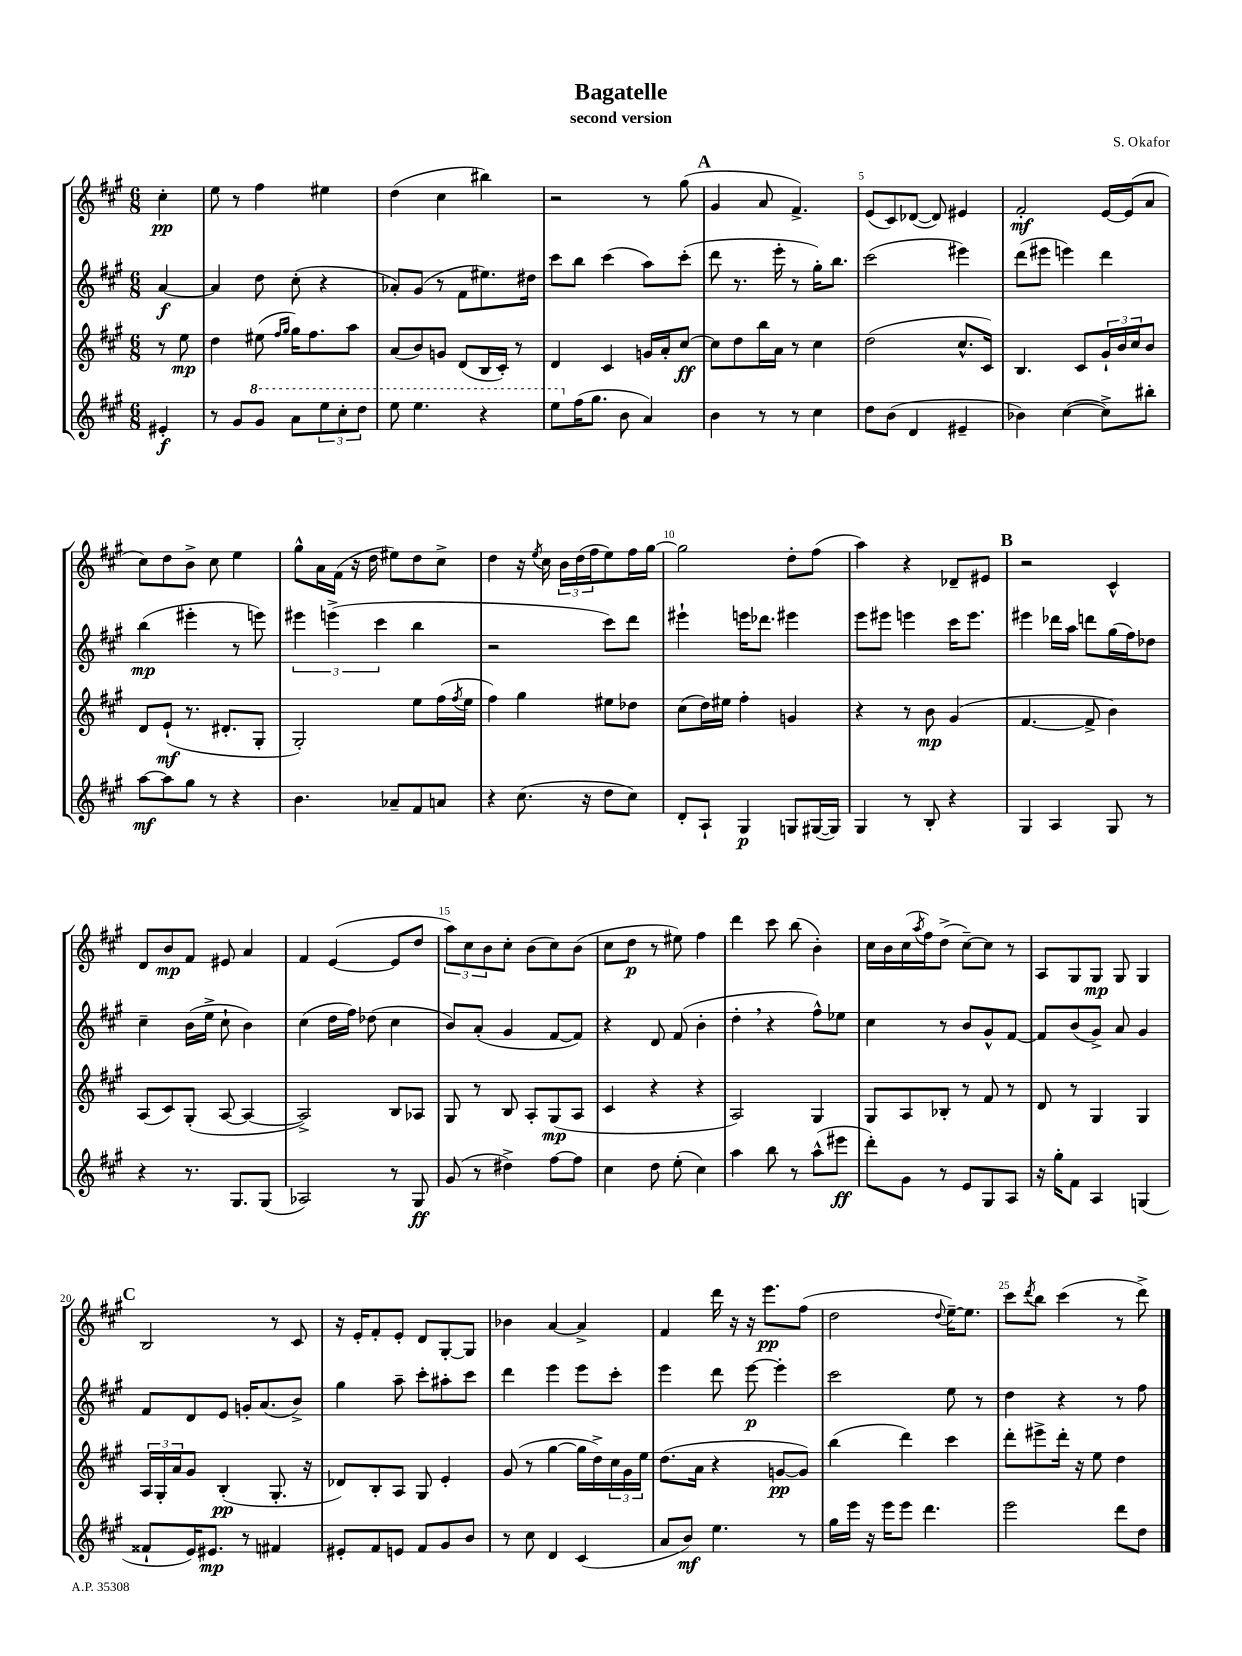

**kern	**dynam	**kern	**dynam	**kern	**dynam	**kern	**dynam
*part4	*part4	*part3	*part3	*part2	*part2	*part1	*part1
*staff4	*staff4	*staff3	*staff3	*staff2	*staff2	*staff1	*staff1
*clefG2	*	*clefG2	*	*clefG2	*	*clefG2	*
*k[f#c#g#]	*	*k[f#c#g#]	*	*k[f#c#g#]	*	*k[f#c#g#]	*
*M6/8	*	*M6/8	*	*M6/8	*	*M6/8	*
=	=	=	=	=	=	=	=
4e#X'/	f	8r	.	[4a/	f	4cc#'\	pp
.	.	8ee\	mp	.	.	.	.
=1	=1	=1	=1	=1	=1	=1	=1
8r	.	4dd\	.	4a/]	.	8ee\	.
8g#/L	.	.	.	.	.	8r	.
*8va	*	*	*	*	*	*	*
8gg#/J	.	(8ee#X\	.	8dd\	.	4ff#\	.
.	.	16qqff#/LL	.	.	.	.	.
.	.	16qqgg#/JJ	.	.	.	.	.
8aa\L	.	16gg#\KL)	.	(8cc#'\	.	.	.
.	.	8.ff#\	.	.	.	.	.
12eee\	.	.	.	4r	.	4ee#X\	.
12ccc#'\	.	.	.	.	.	.	.
.	.	8aa\J	.	.	.	.	.
12ddd\J	.	.	.	.	.	.	.
=2	=2	=2	=2	=2	=2	=2	=2
8eee\	.	(8a/L	.	8a-X'/L)	.	(4dd\	.
4.eee\	.	8b/)	.	(8g#/J	.	.	.
.	.	8gn/J	.	8r	.	4cc#\	.
.	.	(8d/L	.	8f#\L	.	.	.
4r	.	16B/L	.	8.ee#X\)	.	4bb#X\)	.
.	.	16c#'/JJ)	.	.	.	.	.
.	.	8r	.	.	.	.	.
.	.	.	.	16dd#X\Jk	.	.	.
=3	=3	=3	=3	=3	=3	=3	=3
8eee\L	.	4d/	.	8ccc#\L	.	2r	.
*X8va	*	*	*	*	*	*	*
(16ff#\K	.	.	.	8bb\J	.	.	.
8.gg#\J	.	.	.	.	.	.	.
.	.	4c#/	.	(4ccc#\	.	.	.
8b\	.	.	.	.	.	.	.
4a/)	.	16gn/LL	.	8aa\L)	.	8r	.
.	.	16a'/J	.	.	.	.	.
.	.	[8cc#/J	ff	(8ccc#'\J	.	(8gg#\	.
!!LO:REH:place=s1:t=A
=4	=4	=4	=4	=4	=4	=4	=4
4b\	.	8cc#\L]	.	8ddd\	.	4g#/	.
.	.	8dd\	.	8.r	.	.	.
8r	.	16bb\L	.	.	.	8a/	.
.	.	16a\JJ	.	16eee'\	.	.	.
8r	.	8r	.	8r	.	4.f#^/)	.
4cc#\	.	4cc#\	.	16gg#'\KL)	.	.	.
.	.	.	.	8.bb\J	.	.	.
=5	=5	=5	=5	=5	=5	=5	=5
8dd\L	.	(2dd\	.	(2ccc#\	.	(8e/L	.
(8b\J	.	.	.	.	.	8c#/)	.
4d/	.	.	.	.	.	([8d-X/J	.
.	.	.	.	.	.	8d-/])	.
4e#X~/	.	8.cc#^^/L	.	4eee#X\)	.	4e#X/	.
.	.	16c#/Jk)	.	.	.	.	.
=6	=6	=6	=6	=6	=6	=6	=6
4b-X\)	.	4.B/	.	(8ddd\L	.	2f#'/	mf
.	.	.	.	8eee#X\J	.	.	.
([4cc#\	.	.	.	4eeen\)	.	.	.
.	.	8c#/L	.	.	.	.	.
8cc#^\L])	.	24g#`/L	.	4ddd\	.	[16e/LL	.
.	.	24b/	.	.	.	.	.
.	.	.	.	.	.	(16e/J]	.
.	.	24cc#/J	.	.	.	.	.
8bb#X'\J	.	8b/J	.	.	.	8a/J	.
!!LO:LB:g=z
=7	=7	=7	=7	=7	=7	=7	=7
[8aa\L	mf	8d/L	.	(4bb\	mp	8cc#\L)	.
8aa\]	.	(8e`/J	mf	.	.	8dd\	.
8gg#\J	.	8.r	.	4eee#X'\	.	8b^\J	.
8r	.	.	.	.	.	8cc#\	.
.	.	8.d#X'/L	.	.	.	.	.
4r	.	.	.	8r	.	4ee\	.
.	.	8G#'/J	.	8eeen\)	.	.	.
=8	=8	=8	=8	=8	=8	=8	=8
4.b\	.	2G#'/)	.	6eee#X\	.	8gg#^^\L	.
.	.	.	.	.	.	16a\L	.
.	.	.	.	(6eeen^\	.	.	.
.	.	.	.	.	.	(16f#\JJ	.
.	.	.	.	.	.	16r	.
.	.	.	.	.	.	16dd\	.
.	.	.	.	6ccc#\	.	.	.
8a-X~/L	.	.	.	.	.	8ee#X\L)	.
8f#/	.	8ee\L	.	4bb\	.	8dd\	.
8an/J	.	(16ff#\L	.	.	.	8cc#^\J	.
.	.	8qff#/	.	.	.	.	.
.	.	16ee\JJ	.	.	.	.	.
=9	=9	=9	=9	=9	=9	=9	=9
4r	.	4ff#\)	.	2r	.	4dd\	.
(8.cc#\	.	4gg#\	.	.	.	16r	.
.	.	.	.	.	.	8qee/	.
.	.	.	.	.	.	16cc#\	.
.	.	.	.	.	.	24b\LL	.
.	.	.	.	.	.	(24dd\	.
16r	.	.	.	.	.	.	.
.	.	.	.	.	.	24ff#\J	.
8dd\L	.	8ee#X\L	.	8ccc#\L)	.	8ee\)	.
8cc#\J)	.	8dd-X\J	.	8ddd\J	.	16ff#\L	.
.	.	.	.	.	.	[16gg#\JJ	.
=10	=10	=10	=10	=10	=10	=10	=10
8d'/L	.	(8cc#\L	.	4eee#X`\	.	2gg#\]	.
8A`/J	.	16dd\L)	.	.	.	.	.
.	.	16ee#X\JJ	.	.	.	.	.
4G#/	p	4ff#'\	.	16eeen\KL	.	.	.
.	.	.	.	8.ddd-X\J	.	.	.
8Gn/L	.	4gn/	.	4eee#X\	.	8dd'\L	.
([16G#X/L	.	.	.	.	.	(8ff#\J	.
16G#/JJ])	.	.	.	.	.	.	.
=11	=11	=11	=11	=11	=11	=11	=11
4G#/	.	4r	.	8eee\L	.	4aa\)	.
.	.	.	.	8eee#X\J	.	.	.
8r	.	8r	.	4eeen\	.	4r	.
8B'/	.	8b\	mp	.	.	.	.
4r	.	(4g#/	.	16ccc#\KL	.	8d-X~/L	.
.	.	.	.	8.eee\J	.	.	.
.	.	.	.	.	.	8e#X/J	.
!!LO:REH:place=s1:t=B
=12	=12	=12	=12	=12	=12	=12	=12
4G#/	.	[4.f#/	.	4eee#X\	.	2r	.
4A/	.	.	.	16ddd-X\LL	.	.	.
.	.	.	.	16aa\JJ	.	.	.
.	.	8f#^/]	.	8dddn\L	.	.	.
8G#/	.	4b\)	.	(16gg#\L	.	4c#^^/	.
.	.	.	.	16ff#\J)	.	.	.
8r	.	.	.	8dd-X\J	.	.	.
!!LO:LB:g=z
=13	=13	=13	=13	=13	=13	=13	=13
4r	.	(8A/L	.	4cc#~\	.	8d/L	.
.	.	8c#/)	.	.	.	8b/	mp
8.r	.	(8G#'/J	.	(16b\LL	.	8f#/J	.
.	.	.	.	16ee^\JJ	.	.	.
.	.	[8A/	.	8cc#`\	.	8e#X/	.
8.G#/L	.	.	.	.	.	.	.
.	.	4A/_	.	4b\)	.	4a/	.
(8G#/J	.	.	.	.	.	.	.
=14	=14	=14	=14	=14	=14	=14	=14
2A-X/)	.	2A^/])	.	(4cc#\	.	4f#/	.
.	.	.	.	16dd\LL	.	([4e/	.
.	.	.	.	16ff#\JJ)	.	.	.
.	.	.	.	(8dd-X\	.	.	.
8r	.	8B/L	.	4cc#\	.	8e/L]	.
8G#/	ff	8A-X/J	.	.	.	8dd/J	.
=15	=15	=15	=15	=15	=15	=15	=15
(8g#/	.	8G#/	.	8b/L)	.	12aa\L)	.
.	.	.	.	.	.	12cc#\	.
8r	.	8r	.	(8a'/J	.	.	.
.	.	.	.	.	.	12b\	.
4dd#X^\)	.	8B/	.	4g#/	.	8cc#'\J	.
.	.	8A'/L	.	.	.	(8b\L	.
[8ff#\L	.	(8G#/	mp	[8f#/L	.	8cc#\)	.
8ff#\J]	.	8A/J	.	8f#/J])	.	(8b\J	.
=16	=16	=16	=16	=16	=16	=16	=16
4cc#\	.	4c#/	.	4r	.	8cc#\L	.
.	.	.	.	.	.	8dd\J	p
8dd\	.	4r	.	8d/	.	8r	.
(8ee'\	.	.	.	(8f#/	.	8ee#X\)	.
4cc#\)	.	4r	.	4b'\	.	4ff#\	.
=17	=17	=17	=17	=17	=17	=17	=17
4aa\	.	2A/)	.	4dd',\	.	4ddd\	.
8bb\	.	.	.	4r	.	8ccc#\	.
8r	.	.	.	.	.	(8bb\	.
(8aa^^\L	.	4G#/	.	8ff#^^\L)	.	4b'\)	.
8eee#X\J	ff	.	.	8ee-X\J	.	.	.
=18	=18	=18	=18	=18	=18	=18	=18
8ddd'\L)	.	8G#/L	.	4cc#\	.	16cc#\LL	.
.	.	.	.	.	.	16b\	.
8g#\J	.	8A/	.	.	.	(16cc#\	.
.	.	.	.	.	.	8qaa/	.
.	.	.	.	.	.	16ff#\J)	.
8r	.	8B-X'/J	.	8r	.	(8dd^\J	.
8e/L	.	8r	.	8b/L	.	[8cc#~\L)	.
8G#/	.	8f#/	.	8g#^^/	.	8cc#\J]	.
8A/J	.	8r	.	[8f#/J	.	8r	.
=19	=19	=19	=19	=19	=19	=19	=19
16r	.	8d/	.	8f#/L]	.	8A/L	.
16gg#'\KL	.	.	.	.	.	.	.
8f#\J	.	8r	.	(8b/	.	8G#/	.
4A/	.	4G#/	.	8g#^/J)	.	8G#/J	mp
.	.	.	.	8a/	.	8G#/	.
(4Gn/	.	4G#/	.	4g#/	.	4G#/	.
!!LO:LB:g=z
!!LO:REH:place=s1:t=C
=20	=20	=20	=20	=20	=20	=20	=20
8f##X`/L	.	24A/LL	.	8f#/L	.	2B/	.
.	.	24G#'/	.	.	.	.	.
.	.	24a/J	.	.	.	.	.
16e/K)	.	8g#/J	.	8d/	.	.	.
8.e#X/J	mp	.	.	.	.	.	.
.	.	(4B'/	pp	8e/J	.	.	.
8r	.	.	.	16gn'/KL	.	.	.
.	.	.	.	(8.a/	.	.	.
4f#X/	.	8.G#'/	.	.	.	8r	.
.	.	.	.	8b^/J)	.	8c#/	.
.	.	16r	.	.	.	.	.
=21	=21	=21	=21	=21	=21	=21	=21
8e#X'/L	.	8d-X/L)	.	4gg#\	.	16r	.
.	.	.	.	.	.	16e'/KL	.
8f#/	.	8B'/	.	.	.	8f#'/	.
8en/J	.	8A/J	.	8aa~\	.	8e'/J	.
8f#/L	.	8G#/	.	8ccc#'\L	.	8d/L	.
8g#/	.	4e'/	.	8aa#X'\	.	[8G#'/	.
8b/J	.	.	.	8ccc#\J	.	8G#/J]	.
=22	=22	=22	=22	=22	=22	=22	=22
8r	.	(8g#/	.	4ddd\	.	4b-X\	.
8cc#\	.	8r	.	.	.	.	.
4d/	.	[4gg#\	.	4eee\	.	[4a/	.
(4c#/	.	16gg#\LL]	.	8eee\L	.	4a^/]	.
.	.	16dd^\)	.	.	.	.	.
.	.	24cc#\	.	8ccc#'\J	.	.	.
.	.	24g#\	.	.	.	.	.
.	.	24ee\JJ	.	.	.	.	.
=23	=23	=23	=23	=23	=23	=23	=23
8a/L	.	(8.dd\L	.	4eee\	.	4f#/	.
8b/J)	mf	.	.	.	.	.	.
.	.	16a\Jk	.	.	.	.	.
4.ee\	.	4r	.	8ddd\	.	16ddd\	.
.	.	.	.	.	.	16r	.
.	.	.	.	[8eee\	p	16r	.
.	.	.	.	.	.	8.eee\L	pp
.	.	[8gn/L	pp	4eee'\]	.	.	.
8r	.	8g/J])	.	.	.	(8ff#\J	.
=24	=24	=24	=24	=24	=24	=24	=24
16gg#\LL	.	(4bb\	.	2ccc#\	.	2dd\	.
16eee\JJ	.	.	.	.	.	.	.
16r	.	.	.	.	.	.	.
16eee\KL	.	.	.	.	.	.	.
8eee\J	.	4ddd\)	.	.	.	.	.
4.ddd\	.	.	.	.	.	.	.
.	.	.	.	.	.	8qqdd/	.
.	.	4ccc#\	.	8ee\	.	[16ee~\KL)	.
.	.	.	.	.	.	8.ee\J]	.
.	.	.	.	8r	.	.	.
=25	=25	=25	=25	=25	=25	=25	=25
2eee\	.	8ddd'\L	.	4dd\	.	8ccc#\L	.
.	.	.	.	.	.	8qddd/	.
.	.	8eee#X^\	.	.	.	8bb\J	.
.	.	16ddd'\Jk	.	4r	.	(4ccc#\	.
.	.	16r	.	.	.	.	.
.	.	8ee\	.	.	.	.	.
8ddd\L	.	4dd\	.	8r	.	8r	.
8dd\J	.	.	.	8ff#\	.	8ddd^\)	.
==	==	==	==	==	==	==	==
*-	*-	*-	*-	*-	*-	*-	*-
